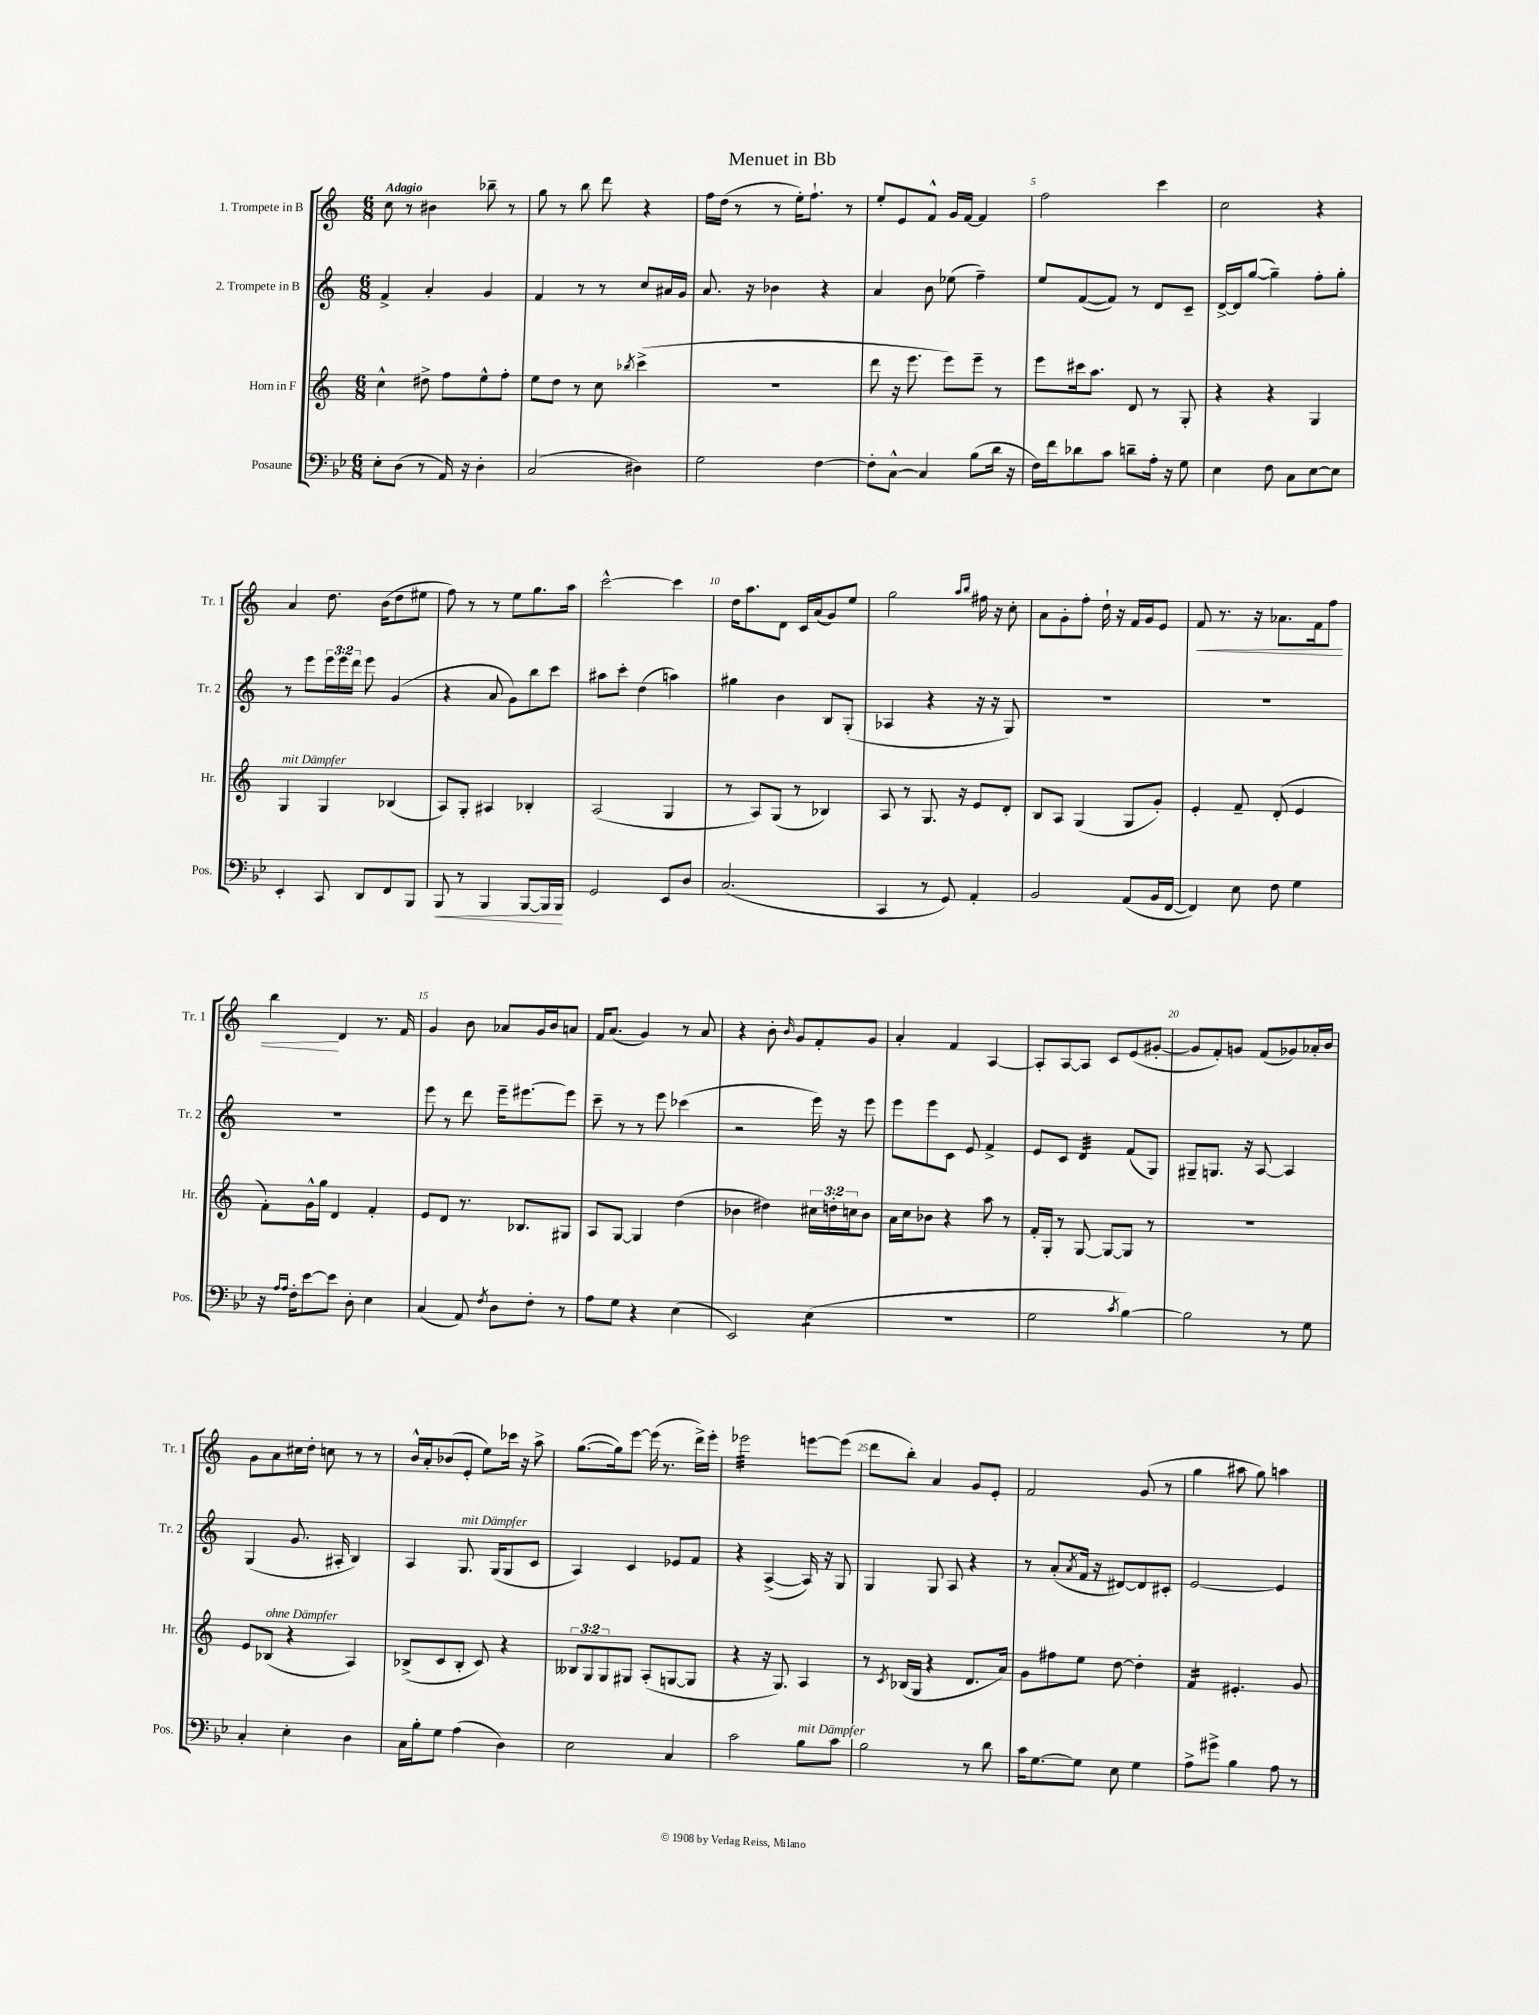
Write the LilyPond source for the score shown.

\header { title = "Menuet in Bb" }
<<
\new StaffGroup <<
\new Staff = "s0" \with { instrumentName = "1. Trompete in B" shortInstrumentName = "Tr. 1" } {
    \clef treble \key c \major \numericTimeSignature \time 6/8 \tempo "Adagio"
    c''8 r8 bis'4 bes''8-- r8 |
    g''8 r8 b''8 d'''8 r4 |
    f''16 d''16( r8 r8 e''16-.) f''8.-! r8 |
    e''8-. e'8 f'8-^ g'16 f'16~ f'4 |
    f''2 c'''4 |
    c''2 r4 |
    a'4 d''8. b'16( d''8 eis''8 |
    f''8) r8 r8 e''8 g''8. a''16 |
    c'''2~-^ c'''4 |
    d''16 a''8. d'8 c'16 a'16( g'8) e''8 |
    g''2 \grace { a''16 b''16 } fis''16 r16 c''8-. |
    a'8 g'8-. f''8-. d''16-! r16 f'16 g'16 e'8 |
    f'8\< r8. r16 aes'8. f'16 f''8 |
    b''4\! d'4 r8. f'16 |
    g'4 b'8 aes'8 g'16 b'16 a'8 |
    f'16 a'8.( g'4) r8 a'8 |
    r4 b'8-. \grace { b'16 } g'8 f'8-. g'8 |
    a'4-. f'4 a4~ |
    a8-. a8~ a8 c'8 e'8( gis'8~-. |
    gis'8 f'8-.) g'8 f'8( ges'8) aes'16-. b'16 |
    g'8 a'8 cis''16 d''16-. c''8 r8 r8 |
    b'16-^ a'16-. bes'8( e'8-. e''8) ces'''16 r16 a''8-> |
    g''8.~( g''16) e'''8~ e'''16( r8. d'''16->) e'''16-. |
    ees'''2:32 e'''8~ e'''8( |
    d'''8 b''8-.) a'4 g'8 e'8-. |
    f'2 g'8( r8 |
    g''4 ais''8 g''8) a''4 \bar "|." |
}
\new Staff = "s1" \with { instrumentName = "2. Trompete in B" shortInstrumentName = "Tr. 2" } {
    \clef treble \key c \major \numericTimeSignature \time 6/8 \override Staff.TupletNumber.text = #tuplet-number::calc-fraction-text
    f'4-> a'4-. g'4 |
    f'4 r8 r8 c''8 ais'16 g'16 |
    a'8. r16 bes'4 r4 |
    a'4 b'8 ees''8( f''4--) |
    e''8 f'8~( f'8) r8 d'8 c'8-- |
    d'16~-> d'16 g''8~( g''4--) f''8-. g''8-. |
    r8 e'''8 \tuplet 3/2 { e'''16 e'''16 d'''16 } e'''8 g'4( |
    r4 a'8 g'8) b''8 c'''8 |
    ais''8 c'''8-. d''4( a''4) |
    gis''4 b'4 b8 g8-.( |
    aes4 r4 r16 r16 g8) |
    R2. |
    R2. |
    R2. |
    e'''8 r8 d'''8 e'''16-- eis'''8.~ eis'''8 |
    c'''8-- r8 r8 e'''8 ces'''4( |
    r2 e'''16) r16 e'''8 |
    e'''8 e'''8 c'8 e'8 f'4-> |
    e'8 c'8 d'4:32 f'8( g8) |
    gis8-- g8. r16 a8~ a4 |
    g4( g'8. ais16-. b4) |
    a4 g8.^\markup { \italic "mit Dämpfer" } g16( g8 c'8 |
    a4) c'4 ees'8 f'8 |
    r4 a4~->( a16) r16 g8 |
    g4 g8 a8 r4 |
    r8 a'8-.( \acciaccatura { a'8 } f'16 r16 dis'8~) dis'8 cis'8-. |
    e'2~ e'4 \bar "|." |
}
\new Staff = "s2" \with { instrumentName = "Horn in F" shortInstrumentName = "Hr." } {
    \clef treble \key c \major \numericTimeSignature \time 6/8 \override Staff.TupletNumber.text = #tuplet-number::calc-fraction-text
    c''4-^ dis''8-> f''8 e''8-^ f''8-. |
    e''8 d''8 r8 c''8 \acciaccatura { bes''8 } c'''4->( |
    R2. |
    d'''8 r16 e'''8. e'''8) e'''8-- r8 |
    e'''8 cis'''16 a''8. d'8 r8 g8-. |
    r4 r4 g4 |
    g4^\markup { \italic "mit Dämpfer" } g4 bes4( |
    a8) g8-. ais4 bes4-. |
    a2( g4 |
    r8 a8) g8( r8 bes4) |
    a8 r8 g8. r16 e'8 d'8-. |
    b8 a8 g4( g8 g'8-.) |
    e'4-. f'8-- d'8-.( e'4 |
    f'8-.) g'16-^ g''16 d'4 f'4-. |
    e'8 d'8 r8. bes8. gis8 |
    a8 g8~ g4 d''4( |
    bes'4 dis''4) \tuplet 3/2 { cis''16 d''16-. c''16 } bes'8 |
    a'16 c''16 bes'8 r4 a''8 r8 |
    f'16-. g16-. r8 g8~ g8~ g8 r8 |
    R2. |
    e'8 bes8^\markup { \italic "ohne Dämpfer" }( r4 a4) |
    bes8->( c'8 bes8-. c'8) r4 |
    \tuplet 3/2 { beses8 g8 g8 } gis8 a8-.( g8~ g8 |
    r4 r16 g8.) a4 |
    r8 \acciaccatura { c'8 } bes16( g16 r4 d'8. a'16) |
    g'8 fis''8 e''8 d''8~ d''4-. |
    f'4:16 eis'4.-. g'8 \bar "|." |
}
\new Staff = "s3" \with { instrumentName = "Posaune" shortInstrumentName = "Pos." } {
    \clef bass \key bes \major \numericTimeSignature \time 6/8
    ees8-. d8( r8 a,16) r16 d4-. |
    c2( dis4) |
    g2 f4~ |
    f8-. c8~-^ c4 bes8( d'16 r16 |
    f16) f'16 des'8 c'8 d'8-- a16-. r16 g8 |
    ees4 f8 c8 ees8~ ees8 |
    ees,4-. c,8 d,8 f,8 bes,,8 |
    bes,,8\< r8 bes,,4 bes,,8~ bes,,16 bes,,16\! |
    g,2 ees,8 d8 |
    c2.( |
    c,4 r8 g,8) a,4-. |
    bes,2 a,8( bes,16 f,16~ |
    f,4) ees8 f8 g4 |
    r16 \grace { a16 a16 } f16-. ees'8~ ees'8 d8-. ees4 |
    c4( a,8) \acciaccatura { f8 } d8 f8-. r8 |
    a8 g8 r4 ees4( |
    ees,2) ees4:8( |
    R2. |
    g2 \acciaccatura { c'8 } bes4~) |
    bes2 r8 g8 |
    c4-. ees4-. d4 |
    c16 bes16-. g8 a4( d4) |
    ees2 c4 |
    c'2 bes8^\markup { \italic "mit Dämpfer" } c'8 |
    bes2 r8 d'8 |
    c'16 g8.~ g8 ees8 g4 |
    a8-> gis'8-> bes4 a8 r8 \bar "|." |
}
>>
>>
\layout { \context { \Score \override BarNumber.break-visibility = ##(#f #t #t) barNumberVisibility = #(every-nth-bar-number-visible 5) } }
